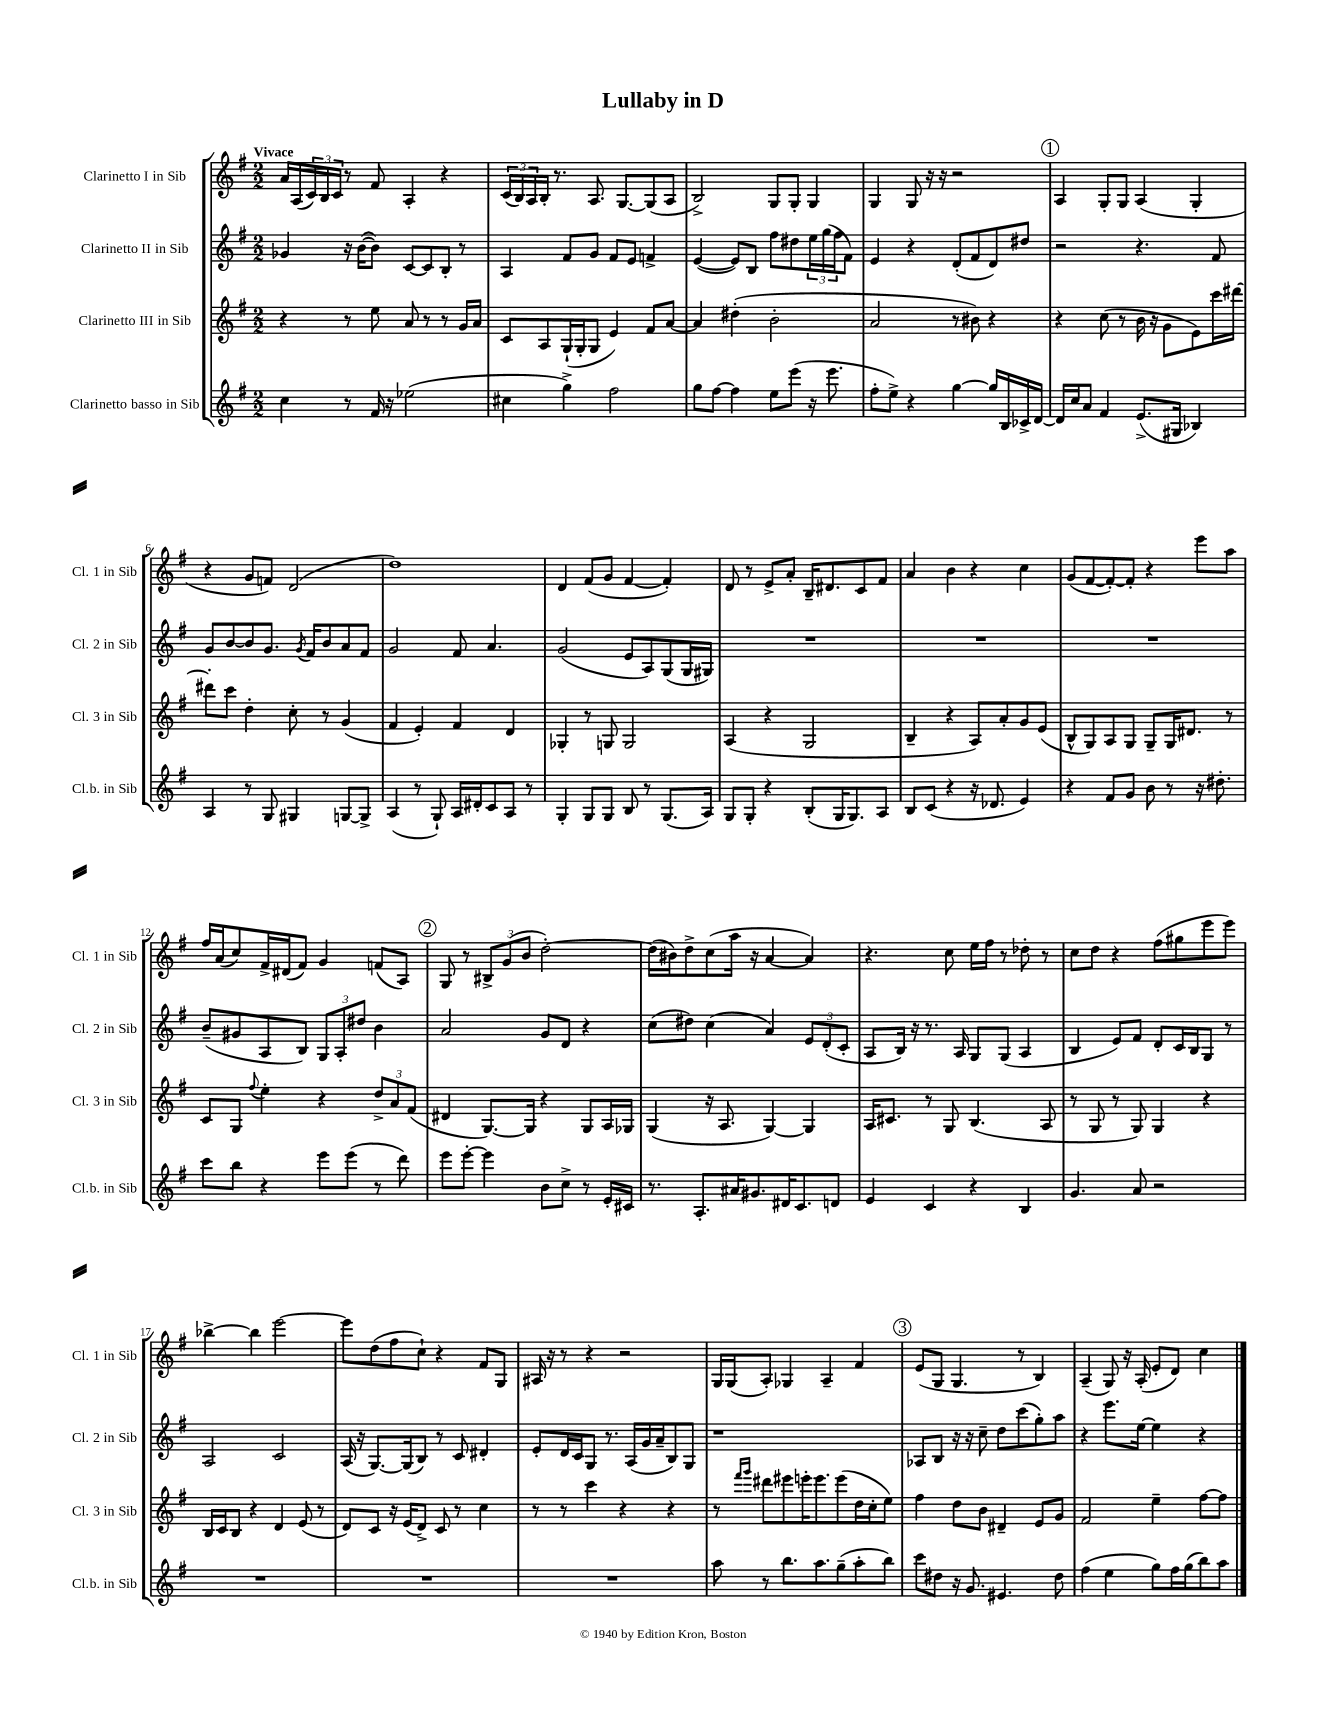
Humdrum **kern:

**kern	**kern	**kern	**kern
*staff4	*staff3	*staff2	*staff1
*clefG2	*clefG2	*clefG2	*clefG2
*k[f#]	*k[f#]	*k[f#]	*k[f#]
*M2/2	*M2/2	*M2/2	*M2/2
4cc\	4r	4g-/	16a/LL
.	.	.	(16A/
.	.	.	24c/)
.	.	.	24B/
.	.	.	24c/JJ
8r	8r	16r	8r
.	.	([16b\LK	.
16f#/	8ee\	8b\]J)	8f#/
16r	.	.	.
(2ee-\	8a/	[8c/L	4A'/
.	8r	8c/]	.
.	8r	8B'/J	4r
.	16g/LL	8r	.
.	16a/JJ	.	.
=	=	=	=
4cc#\	8c/L	4A/	(24c/LL
.	.	.	24B/)
.	.	.	24A/
.	8A/	.	16B'/JJ
.	.	.	8.r
4gg^\)	(16G`/L	8f#/L	.
.	16G'/J	.	.
.	8G/J	8g/J	8.A/
2ff#\	4e/)	8f#/L	.
.	.	.	[8.G/L
.	.	8e/J	.
.	8f#/L	4f^/	(8G/]
.	[8a/J	.	8A/J
=	=	=	=
8gg\L	4a/]	([4e/	2B^/)
[8ff#\J	.	.	.
4ff#\]	(4dd#'\	8e/]L)	.
.	.	8B/J	.
8ee\L	2b'\	8ff#\L	8G/L
(8eee\J	.	8dd#\	8G'/J
16r	.	24ee\L	4G/
.	.	(24gg\	.
8.eee\	.	.	.
.	.	24ff#\J	.
.	.	8f#\J)	.
=	=	=	=
8ff#'\L	2a/	4e/	4G/
8ee^\J)	.	.	.
4r	.	4r	8G/
.	.	.	16r
.	.	.	16r
[4gg\	8r	(8d'/L	2r
.	8b#\)	8f#/	.
16gg/]LL	4r	8d/)	.
16B/	.	.	.
16c-^/	.	8dd#/J	.
[16d/JJ	.	.	.
=	=	=	=
16d/]LL	4r	2r	4A/
16cc/J	.	.	.
8a/J	.	.	.
4f#/	(8cc\	.	8G'/L
.	8r	.	8G/J
(8.e^/L	16b\	4.r	(4A/
.	16r	.	.
.	8g\L	.	.
16G#/Jk	.	.	.
4B-/)	8e\)	.	4G'/
.	16ccc\L	8f#/	.
.	[16ddd#\JJ	.	.
=	=	=	=
4A/	8ddd#'\]L	8g/L	4r
.	8ccc\J	[8b/	.
8r	4dd'\	8b/]	8g/L
8G/	.	8.g/J	8f/J)
4G#/	8cc'\	.	(2d/
.	.	8qg/	.
.	.	16f#/LK	.
.	8r	8b/	.
[8G/L	(4g/	8a/	.
8G^/]J	.	8f#/J	.
=	=	=	=
(4A/	4f#/	2g/	1dd)
8r	4e'/)	.	.
8G`/)	.	.	.
16A/LL	4f#/	8f#/	.
16d#'/J	.	.	.
8c/	.	4.a/	.
8A/J	4d/	.	.
8r	.	.	.
=	=	=	=
4G'/	4G-'/	(2g/	4d/
8G/L	8r	.	(8f#/L
8G/J	8G/	.	8g/J
8B/	2G/	8e/L	[4f#/
8r	.	8A/)	.
(8.G/L	.	(8G/	4f#'/])
.	.	16G/L	.
16A/Jk)	.	16G#/JJ)	.
=	=	=	=
8G/L	(4A/	1r	8d/
8G'/J	.	.	8r
4r	4r	.	8e^/L
.	.	.	8a'/J
(8B'/L	2G/	.	16B~/LK
.	.	.	8.d#/
16G/K	.	.	.
8.G/)	.	.	.
.	.	.	8c/
8A/J	.	.	8f#/J
=	=	=	=
8B/L	4B~/	1r	4a/
(8c/J	.	.	.
4r	4r	.	4b\
16r	8A/L)	.	4r
8.d-/	.	.	.
.	8a'/	.	.
4e/)	8g/	.	4cc\
.	(8e/J	.	.
=	=	=	=
4r	8B^^/L	1r	(8g/L
.	8G/)	.	[8f#/
8f#/L	8A/	.	8f#'/_)
8g/J	8G/J	.	8f#'/]J
8b\	8G~/L	.	4r
8r	16G/K	.	.
.	8.d#/J	.	.
16r	.	.	8eee\L
8.dd#'\	.	.	.
.	8r	.	8aa\J
=	=	=	=
8ccc\L	8c/L	(8b~/L	16ff#/LL
.	.	.	(16a/J
8bb\J	8G/J	8g#/	8cc/)
.	8qqff#/	.	.
4r	4ee'\	8A/	16f#^/L
.	.	.	(16d#/J
.	.	8B/J)	8f#/J)
8eee\L	4r	12G/L	4g/
.	.	12A'/	.
(8eee\J	.	.	.
.	.	12dd#/J	.
8r	12dd^/L	4b\	(8f/L
.	12a/	.	.
8ddd\)	.	.	8A/J)
.	(12f#/J	.	.
=	=	=	=
8eee\L	4d#/	2a/	8G/
[8eee'\J	.	.	8r
4eee\]	[8.G/L)	.	12B#^/L
.	.	.	(12g/
.	.	.	12b/J
.	16G/]Jk	.	.
8b\L	4r	8g/L	[2dd'\)
8cc^\J	.	8d/J	.
8r	8G/L	4r	.
16e'/LL	16A/L	.	.
16c#/JJ	16G-/JJ	.	.
=	=	=	=
8.r	(4G/	(8cc\L	(16dd\]LL
.	.	.	16b#\J)
.	.	8dd#\J)	8dd^\
8.A'/L	.	.	.
.	16r	(4cc\	(8cc\
.	8.A/	.	.
16a#/K	.	.	16aa\Jk
8.g#/	.	.	16r
.	[4G/)	4a/)	[4a/
16d#/K	.	.	.
8.c/	.	.	.
.	4G/]	12e/L	4a/])
.	.	(12d'/	.
8d/J	.	.	.
.	.	12c'/J	.
=	=	=	=
4e/	16A/LK	8A/L	4.r
.	8.c#/J	.	.
.	.	16B/Jk)	.
.	.	16r	.
4c/	8r	8.r	.
.	8G/	.	8cc\
.	.	16A/	.
4r	(4.B/	8G/L	16ee\LL
.	.	.	16ff#\JJ
.	.	(8G/J	8r
4B/	.	4A/	8dd-'\
.	8A/	.	8r
=	=	=	=
4.g/	8r	4B/	8cc\L
.	8G/	.	8dd\J
.	8r	8e/L)	4r
8a/	8G/)	8f#/J	.
2r	4G/	8d'/L	(8ff#\L
.	.	16c/L	8gg#\
.	.	16B/J	.
.	4r	8G/J	8eee\
.	.	8r	8eee\J)
=	=	=	=
1r	16B/LL	2A/	[4bb-^\
.	16c/J	.	.
.	8B/J	.	.
.	4r	.	4bb-\]
.	4d/	2c/	[2eee\
.	(8e/	.	.
.	8r	.	.
=	=	=	=
1r	8d/L)	(16A/	8eee\]L
.	.	16r	.
.	8c/J	[8.G/L)	(8dd\
.	16r	.	8ff#\
.	(16e/LK	(16G/]k	.
.	8d^/J)	8B/J)	8cc`\J)
.	8c/	8r	4r
.	8r	8c/	.
.	4cc\	4d#'/	8f#/L
.	.	.	8G/J
=	=	=	=
1r	8r	8e'/L	16A#/
.	.	.	16r
.	8r	16d/L	8r
.	.	16c/J	.
.	4ccc\	8G/J	4r
.	.	8.r	.
.	4r	.	2r
.	.	(16A/LL	.
.	.	16g/	.
.	.	16a~/J	.
.	4r	8B/)	.
.	.	8G/J	.
=	=	=	=
8aa\	8r	1r	16G/LL
.	.	.	(16G/J
.	16qqfff#/LL	.	.
.	16qqggg/JJ	.	.
8r	8ddd#\L	.	8A'/J)
8.bb\L	8eee#\	.	4G-/
.	16eee'\K	.	.
8.aa\	8.eee\	.	.
.	.	.	4A~/
(8gg~\	(8eee\	.	.
8aa'\	16dd\L	.	4f#/
.	16cc'\J	.	.
8bb\J)	8ee\J)	.	.
=	=	=	=
8ccc\L	4ff#\	8A-/L	(8e/L
8dd#\J	.	8B/J	8G/J
16r	8dd\L	16r	4.G/
8.g/	.	16r	.
.	8b\J	8cc~\	.
4.e#/	4d#~/	8dd\L	.
.	.	(8ccc\	8r
.	8e/L	8gg'\)	4B/)
8dd#\	8g/J	8aa\J	.
=	=	=	=
(4ff#\	2f#/	4r	(4A~/
4ee\	.	8.eee\L	8G/)
.	.	.	16r
.	.	[16ee\Jk	(16A'/
8gg\L)	4ee~\	4ee\]	8e'/L
16ff#\L	.	.	8d/J)
(16gg\J	.	.	.
8bb\)	[8ff#\L	4r	4cc\
8aa\J	8ff#\]J	.	.
==	==	==	==
*-	*-	*-	*-
